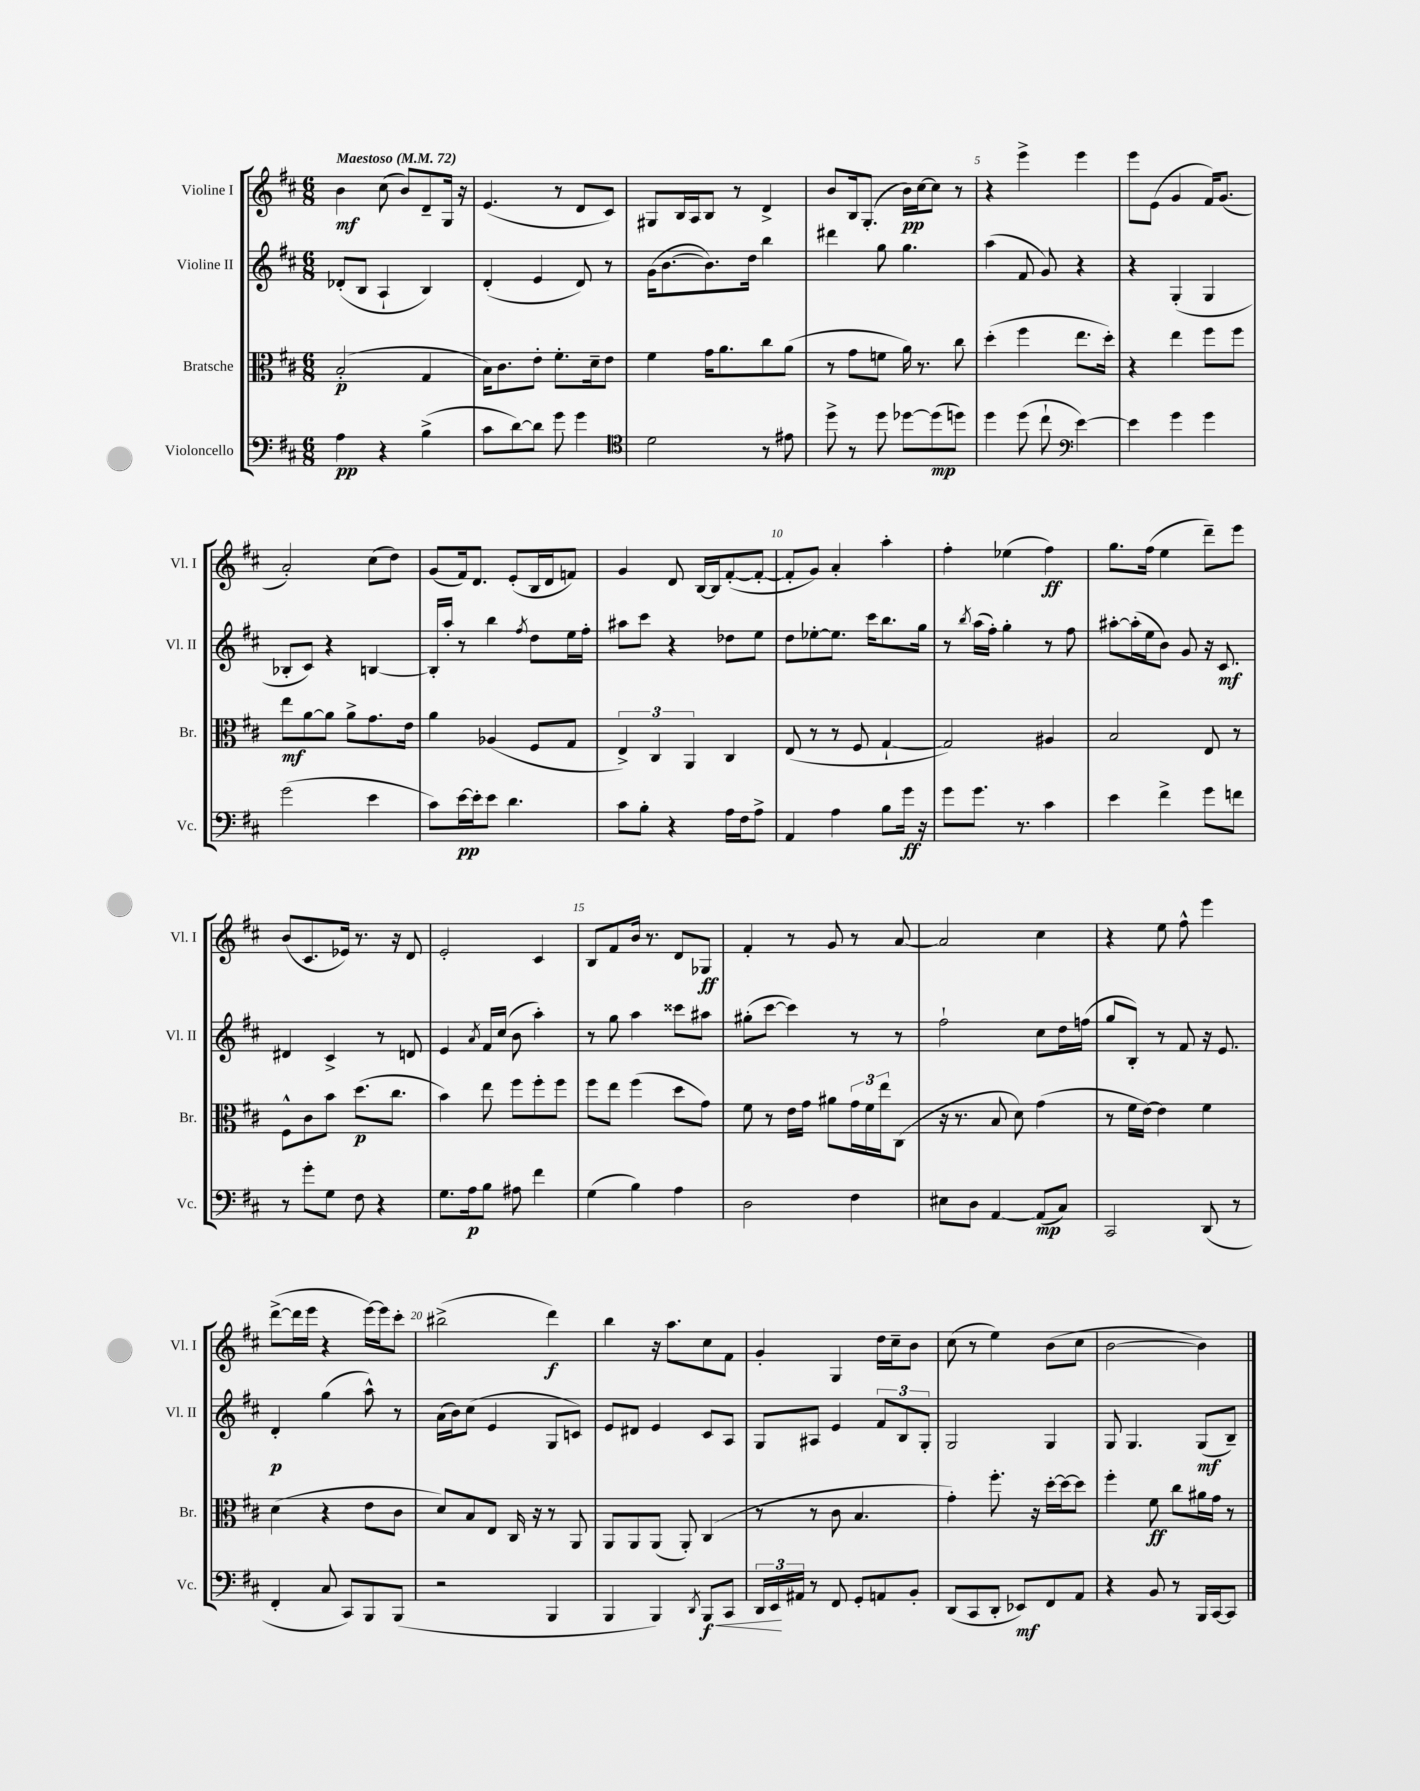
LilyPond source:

<<
\new StaffGroup <<
\new Staff = "s0" \with { instrumentName = "Violine I" shortInstrumentName = "Vl. I" } {
    \clef treble \key d \major \numericTimeSignature \time 6/8 \tempo "Maestoso" 4 = 72
    b'4\mf cis''8( b'8) d'8-- g16 r16 |
    e'4.( r8 d'8 cis'8) |
    gis8 b16 a16 b8 r8 d'4-> |
    b'8 b16 g8.-.( b'16\pp) cis''16~ cis''8 r8 |
    r4 e'''4-> e'''4 |
    e'''8 e'8( g'4 fis'16) g'8.( |
    a'2-.) cis''8( d''8) |
    g'8( fis'16) d'8. e'8-.( b16 d'16 f'8) |
    g'4 d'8 b16~ b16 fis'8~-.( fis'8~-. |
    fis'8-. g'8) a'4-. a''4-. |
    fis''4-. ees''4( fis''4\ff) |
    g''8. fis''16( e''4 d'''8--) e'''8 |
    b'8( cis'8. ees'16) r8. r16 d'8 |
    e'2-. cis'4 |
    b8 fis'8 b'16 r8. d'8 ges8\ff |
    fis'4-. r8 g'8 r8 a'8~ |
    a'2 cis''4 |
    r4 e''8 fis''8-^ e'''4 |
    d'''8~->( d'''16 e'''16 r4 e'''16~) e'''16 cis'''8-. |
    bis''2->( d'''4\f) |
    b''4 r16 a''8. cis''8 fis'8 |
    g'4-. g4 d''16 cis''16-- b'8 |
    cis''8( r8 e''4) b'8( cis''8 |
    b'2~ b'4) \bar "|." |
}
\new Staff = "s1" \with { instrumentName = "Violine II" shortInstrumentName = "Vl. II" } {
    \clef treble \key d \major \numericTimeSignature \time 6/8
    des'8-.( b8 a4-! b4) |
    d'4-.( e'4 d'8) r8 |
    g'16( b'8.~ b'8.) d''16 b''4 |
    dis'''4 g''8 g''4. |
    a''4( fis'8 g'8) r4 |
    r4 g4-.( g4 |
    bes8-. cis'8) r4 b4~ |
    b16-. a''16-. r8 b''4 \acciaccatura { fis''8 } d''8 e''16 fis''16-. |
    ais''8 cis'''8 r4 des''8 e''8 |
    d''8 ees''8~-. ees''8. cis'''16 b''8. g''16 |
    r8 \acciaccatura { b''8 } a''16( fis''16-.) g''4-. r8 fis''8 |
    ais''8~-. ais''16-.( e''16 b'8) g'8 r16 cis'8.\mf |
    dis'4 cis'4-> r8 d'8 |
    e'4 \acciaccatura { a'8 } fis'16 cis''16( b'8 a''4-.) |
    r8 g''8 a''4 cisis'''8 ais''8 |
    gis''8-.( cis'''8~ cis'''4) r8 r8 |
    fis''2-! cis''8 d''16 f''16( |
    g''8 b8-.) r8 fis'8 r16 e'8. |
    d'4-.\p g''4( a''8-^) r8 |
    a'16( b'16) cis''8( e'4 g8 c'8) |
    e'8 dis'8 e'4 cis'8 a8 |
    g8 ais8 e'4 \tuplet 3/2 { fis'8 b8 g8-. } |
    g2 g4 |
    g8 g4. g8\mf( b8--) \bar "|." |
}
\new Staff = "s2" \with { instrumentName = "Bratsche" shortInstrumentName = "Br." } {
    \clef alto \key d \major \numericTimeSignature \time 6/8
    b2-.\p( g4 |
    b16) cis'8. e'8-. fis'8.-. d'16-- e'8 |
    fis'4 g'16 a'8. cis''8 a'8( |
    r8 g'8 f'8 a'16) r8. cis''8 |
    d''4-.( fis''4 e''8. d''16-.) |
    r4 e''4 fis''8 fis''8 |
    e''8\mf a'8~ a'8 a'8-> g'8. e'16 |
    a'4 aes4( fis8 g8 |
    \tuplet 3/2 { e4->) cis4 a,4 } cis4 |
    e8( r8 r8 fis8 g4~-! |
    g2) ais4 |
    b2 e8 r8 |
    fis8-^ cis'8 b'8 d''8.\p( cis''8. |
    b'4) e''8 fis''8 fis''8-. fis''8 |
    fis''8 e''8 fis''4( d''8 g'8) |
    fis'8 r8 e'16 g'16 ais'8 \tuplet 3/2 { g'16 fis'16 e''16 } cis8( |
    r16 r8. b8 d'8) g'4( |
    r8 fis'16 e'16~) e'4 fis'4 |
    d'4( r4 e'8 cis'8 |
    d'8) b8 e8 cis16 r16 r8 a,8 |
    a,8 a,8 a,8( a,8-.) cis4( |
    r8 r8 cis'8 b4. |
    g'4-.) fis''8.-. r16 d''16~-. d''16~ d''8 |
    fis''4-. fis'8\ff cis''8 ais'16 g'16 r8 \bar "|." |
}
\new Staff = "s3" \with { instrumentName = "Violoncello" shortInstrumentName = "Vc." } {
    \clef bass \key d \major \numericTimeSignature \time 6/8
    a4\pp r4 b4->( |
    cis'8 d'8~) d'8 g'8 g'4 |
    \clef tenor d'2 r8 eis'8 |
    d''8-> r8 d''8 des''8~ des''8\mp( d''8) |
    d''4 d''8( cis''8-! \clef bass e'4~) |
    e'4 g'4 g'4 |
    g'2( e'4 |
    cis'8) e'16~\pp e'16-. e'8 d'4. |
    cis'8 b8-. r4 a16 fis16 a8-> |
    a,4 a4 b8 g'16\ff r16 |
    g'8 g'8. r8. cis'4 |
    e'4 fis'4-> g'8 f'8 |
    r8 g'8-. g8 fis8 r4 |
    g8. a16\p b8 ais8 fis'4 |
    g4( b4) a4 |
    d2 fis4 |
    eis8 d8 a,4~ a,8\mp( cis8) |
    cis,2 d,8( r8 |
    fis,4-. cis8 cis,8) b,,8 b,,8( |
    r2 b,,4 |
    b,,4 b,,4) \acciaccatura { d,8 } b,,8\f\< cis,8 |
    \tuplet 3/2 { d,16 e,16\! ais,16 } r8 fis,8 g,8-. a,8 b,8-. |
    d,8( cis,8 d,8-. ees,8\mf) fis,8 a,8 |
    r4 b,8 r8 b,,16 cis,16~ cis,8 \bar "|." |
}
>>
>>
\layout { \context { \Score \override BarNumber.break-visibility = ##(#f #t #t) barNumberVisibility = #(every-nth-bar-number-visible 5) } }
